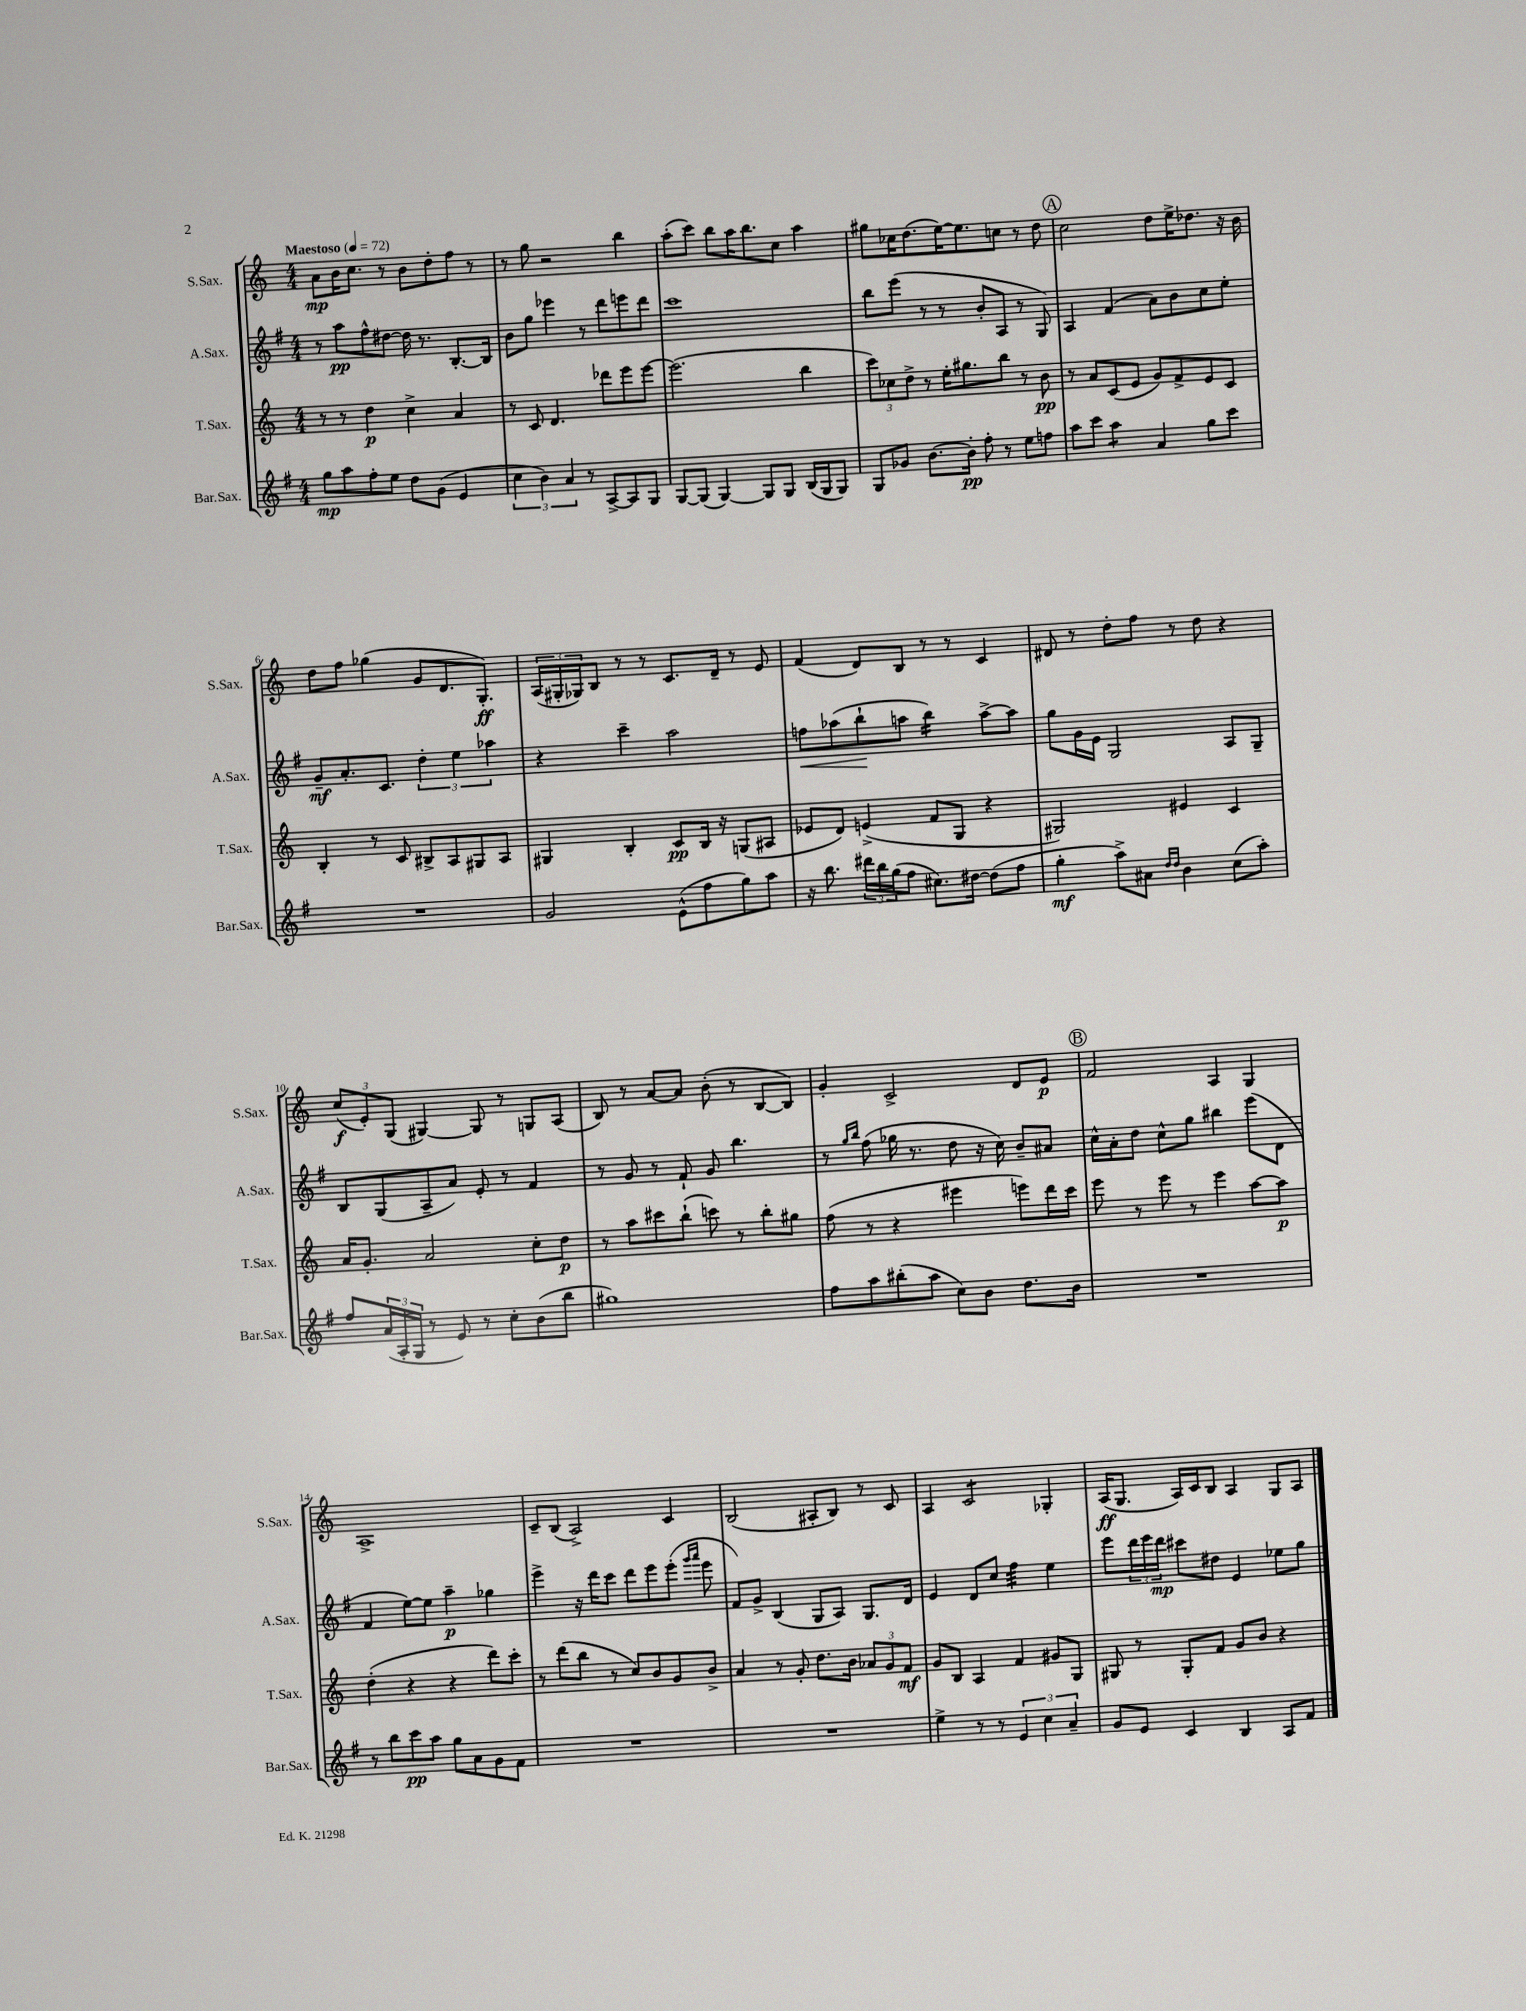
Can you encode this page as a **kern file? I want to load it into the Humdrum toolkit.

**kern	**kern	**kern	**kern
*staff4	*staff3	*staff2	*staff1
*clefG2	*clefG2	*clefG2	*clefG2
*k[f#]	*k[]	*k[f#]	*k[]
*M4/4	*M4/4	*M4/4	*M4/4
*MM72	*MM72	*MM72	*MM72
8gg	8r	8r	8a
8aa	8r	8aa	16b
.	.	.	8.cc
8ff#'	4dd	8ff#^^	.
8ee	.	[8dd#	8r
8dd	4cc^	16dd#]	8b
.	.	8.r	.
(8g	.	.	8dd'
4e	4a	[8.B'	8ff
.	.	.	8r
.	.	16B]	.
=	=	=	=
6cc	8r	8b	8r
.	8c	8gg	8gg
6b)	.	.	.
.	4.d	4eee-	2r
6a	.	.	.
8r	.	8r	.
[8A^	8ddd-	8ddd	.
8A]	8eee	8eee	4bb
8G	[8eee	8ddd	.
=	=	=	=
[8G	(2.eee]	1ccc	(8aa'
(8G]	.	.	8ccc)
[4G)	.	.	8bb
.	.	.	16aa
.	.	.	8.bb
8G]	.	.	.
8G	.	.	8cc
(16B	4bb	.	4aa
16G	.	.	.
8G)	.	.	.
=	=	=	=
8G	12ccc)	8bb	8gg#
.	12cc-	.	.
8g-	.	(8eee	16cc-
.	12dd^	.	.
.	.	.	(8.dd
[8.b	8r	8r	.
.	16ee'	8r	[16ee)
16b']	8.gg#	.	8.ee]
8ff#'	.	8b'	.
8r	8bb	8A	8cc
8ee	8r	8r	8r
8ff	8b	8G)	8dd
=	=	=	=
8aa	8r	4A	2cc
8ccc	8a	.	.
4aa	(8c	(4f#	.
.	8e	.	.
4a	8g)	8a)	8dd
.	8f^	8b	16ee^
.	.	.	8.dd-
8gg	8e	8cc	.
8ccc	8c	8ee'	16r
.	.	.	16b
=	=	=	=
1r	4B'	8g~	8dd
.	.	8.a'	8ff
.	8r	.	(4gg-
.	.	8.c	.
.	8c	.	.
.	8B#^	6dd'	8g
.	8A	.	8.d
.	.	6ee	.
.	8G#	.	.
.	.	.	8.G')
.	.	6aa-	.
.	8A	.	.
=	=	=	=
2g	4G#	4r	(24A
.	.	.	24G#'
.	.	.	24G-)
.	.	.	8B
.	4B'	4ccc~	8r
.	.	.	8r
(8e^^	8c	2aa	8.c
8ff#	16B	.	.
.	16r	.	16d~
8gg)	(8G	.	8r
8aa	8A#	.	8e
=	=	=	=
16r	8e-	8ff	(4f
8.bb	.	.	.
.	8d)	(8aa-	.
24ddd#	(4e^	8bb`	8d)
24bb	.	.	.
(24gg	.	.	.
8ff#	.	8aa	8B
8.cc#)	8f	4bb)	8r
.	8G	.	8r
[16dd#	.	.	.
(8dd#]	4r	[8aa^	4c
8ff#	.	8aa]	.
=	=	=	=
4gg'	2G#)	8gg	8d#
.	.	16g	8r
.	.	16e	.
8aa^)	.	2G	8dd'
8a#	.	.	8ff
16qqdd	.	.	.
16qqdd	.	.	.
4b	4e#	.	8r
.	.	.	8dd
(8cc	4c	8A	4r
8aa')	.	8G~	.
=	=	=	=
8ff#	16a	8B	(12cc
.	8.g'	.	.
.	.	.	12e')
(24a	.	(8G	.
24A'	.	.	(12G
24G	.	.	.
8r	2a	8A~	[4G#)
8e)	.	8a)	.
8r	.	8e'	8G#]
8cc'	.	8r	8r
(8b	8cc'	4f#	8G
8bb	8dd	.	(8A
=	=	=	=
1gg#)	8r	8r	8B)
.	8aa	8g	8r
.	8ccc#	8r	[8a
.	(8bb`	8f#`	8a]
.	8ccc)	8g	(8b'
.	8r	4.bb	8r
.	8bb'	.	[8B
.	8gg#	.	8B])
=	=	=	=
8ff#	(8ff	8r	4g'
.	.	16qqgg	.
.	.	16qqbb	.
8aa	8r	(8ff#	.
(8bb#'	4r	16gg-	2c^
.	.	8.r	.
8aa	.	.	.
8cc)	4eee#	8dd	.
8b	.	16r	.
.	.	16cc)	.
8.dd	8eee)	8b~	8d
.	16ddd	8a#	8e
16b	16ccc	.	.
=	=	=	=
1r	8eee	16cc^^	2f
.	.	16a'	.
.	8r	8dd	.
.	8eee	8cc^^	.
.	8r	8gg	.
.	4eee	4bb#	4A
.	[8aa	(8eee	4G
.	8aa]	8d	.
=	=	=	=
8r	(4dd'	4f#	1A^
8bb	.	.	.
8ccc	4r	[8ee)	.
8aa	.	8ee]	.
8gg	4r	4aa~	.
8a	.	.	.
8g	8ddd)	4gg-	.
8f#	8ccc'	.	.
=	=	=	=
1r	8r	4eee^	8c~
.	(8ddd	.	(8B
.	8bb	16r	2A^)
.	.	16ddd	.
.	8r	8ccc	.
.	8cc)	8ddd	.
.	8b	8eee	.
.	8g	(8eee'	4c
.	.	16qqggg	.
.	.	16qqaaa	.
.	8b^	8eee	.
=	=	=	=
1r	4a	8f#)	(2B
.	.	8g^	.
.	8r	(4B	.
.	8g'	.	.
.	8.dd	8G	8A#'
.	.	8A)	8B)
.	16b	.	.
.	12a-	8.G	8r
.	12g	.	.
.	.	.	8c
.	12f	.	.
.	.	16d	.
=	=	=	=
4ee^	8g	4e	4A
.	8B	.	.
8r	4A	8d	2c
8r	.	8cc	.
6e	4f	4ff#	.
6cc	.	.	.
.	8g#	4ee	4G-'
6a~	.	.	.
.	8G	.	.
=	=	=	=
8g	8G#	8eee	(16A
.	.	.	8.G
8e	8r	24ddd	.
.	.	24eee	.
.	.	24ddd	.
4c	8G#'	8ccc#	16A)
.	.	.	16c
.	8f	8dd#	8B
4B	8g	4e	4A
.	8b	.	.
8A	4r	8ee-	8G
8f#	.	8gg	8A
==	==	==	==
*-	*-	*-	*-
